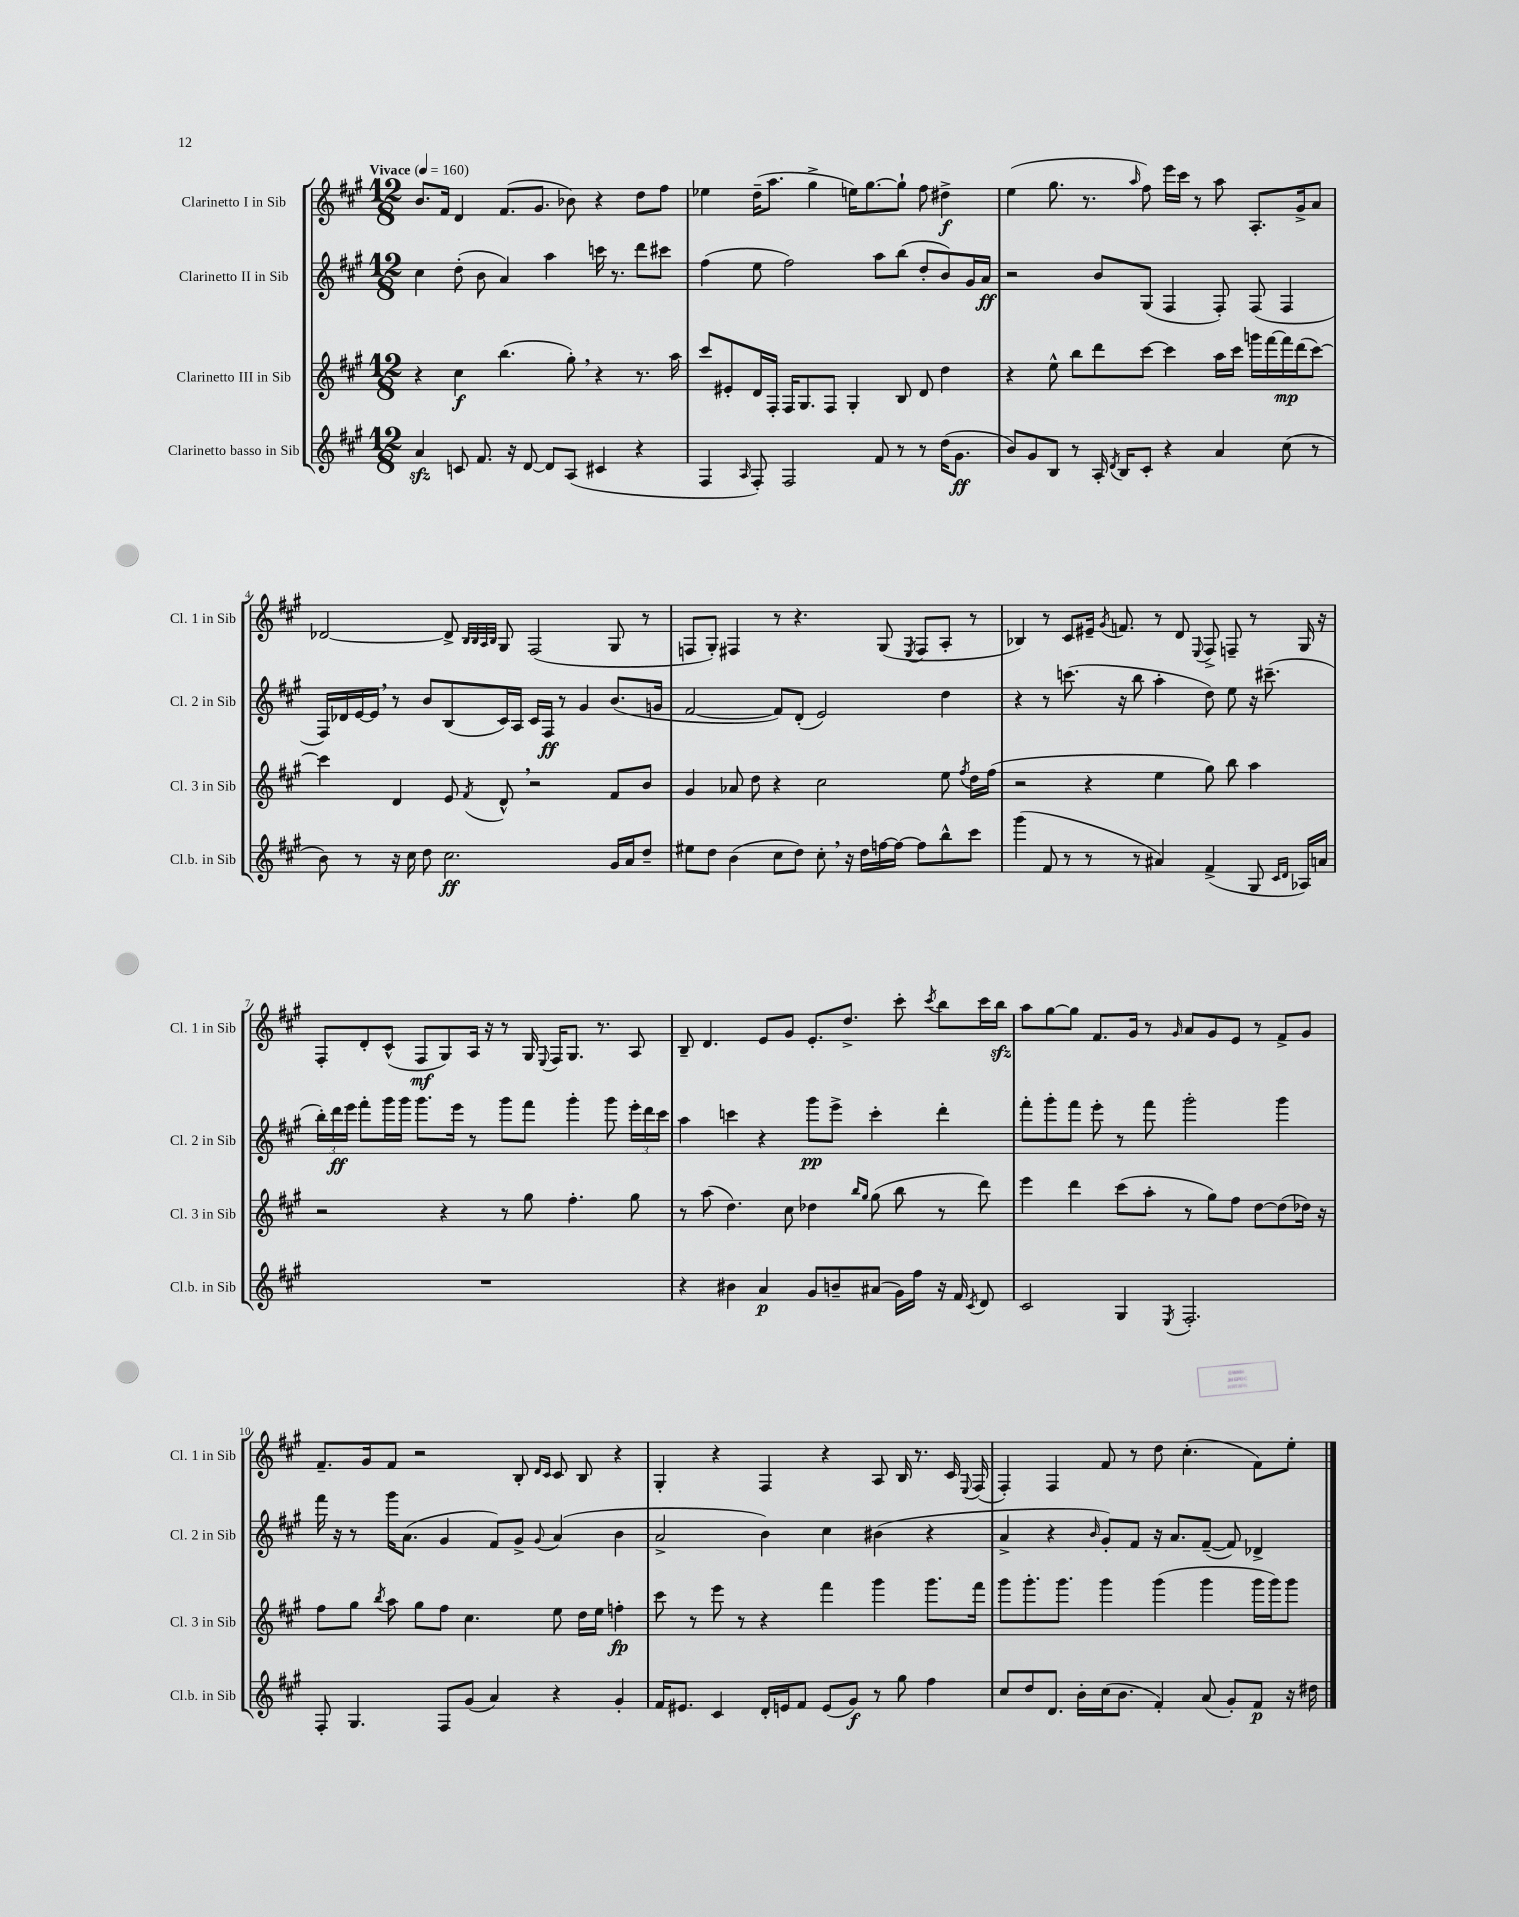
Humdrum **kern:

**kern	**dynam	**kern	**dynam	**kern	**dynam	**kern	**dynam
*part4	*part4	*part3	*part3	*part2	*part2	*part1	*part1
*staff4	*staff4	*staff3	*staff3	*staff2	*staff2	*staff1	*staff1
*I"Clarinetto basso in Sib	*	*I"Clarinetto III in Sib	*	*I"Clarinetto II in Sib	*	*I"Clarinetto I in Sib	*
*I'Cl.b. in Sib	*	*I'Cl. 3 in Sib	*	*I'Cl. 2 in Sib	*	*I'Cl. 1 in Sib	*
*clefG2	*	*clefG2	*	*clefG2	*	*clefG2	*
*k[f#c#g#]	*	*k[f#c#g#]	*	*k[f#c#g#]	*	*k[f#c#g#]	*
*M12/8	*	*M12/8	*	*M12/8	*	*M12/8	*
*MM160	*	*MM160	*	*MM160	*	*MM160	*
=1	=1	=1	=1	=1	=1	=1	=1
!	!	!	!	!	!	!LO:TX:a:B:t=Vivace	!
4azz/	.	4r	.	4cc#\	.	8.b/L	.
.	.	.	.	.	.	16f#/Jk	.
8cn/	.	4cc#\	f	(8dd'\	.	4d/	.
8.f#/	.	.	.	8b\	.	.	.
.	.	(4.bb\	.	4a/)	.	(8.f#/L	.
16r	.	.	.	.	.	.	.
[8d/	.	.	.	.	.	.	.
.	.	.	.	.	.	8.g#/J	.
8d/L]	.	.	.	4aa\	.	.	.
(8A/J	.	8gg#',\)	.	.	.	8b-X\)	.
4c#X/	.	4r	.	16cccn\	.	4r	.
.	.	.	.	8.r	.	.	.
4r	.	8.r	.	8ddd\L	.	8dd\L	.
.	.	.	.	8ccc#X\J	.	8ff#\J	.
.	.	16aa\	.	.	.	.	.
=2	=2	=2	=2	=2	=2	=2	=2
4F#/	.	8ccc#/L	.	(4ff#\	.	4ee-X\	.
.	.	8e#X'/	.	.	.	.	.
16qqA/	.	.	.	.	.	.	.
8F#'/)	.	16d/L	.	8ee\	.	(16dd~\KL	.
.	.	16F#'/JJ	.	.	.	8.aa\J	.
2F#/	.	16F#/KL	.	2ff#\)	.	.	.
.	.	8.G#/	.	.	.	.	.
.	.	.	.	.	.	4gg#^\	.
.	.	8F#/J	.	.	.	.	.
.	.	4G#'/	.	.	.	16een\KL)	.
.	.	.	.	.	.	[8.gg#\	.
8f#/	.	.	.	8aa\L	.	.	.
8r	.	8B/	.	(8bb\J	.	8gg#`\J]	.
8r	.	8d/	.	8dd'/L	.	8ff#\	.
(16dd\KL	.	4dd\	.	8b/)	.	4dd#X^\	f
8.g#\J	ff	.	.	.	.	.	.
.	.	.	.	16g#/L	.	.	.
.	.	.	.	16a/JJ	ff	.	.
=3	=3	=3	=3	=3	=3	=3	=3
8b/L)	.	4r	.	2r	.	(4ee\	.
8g#/	.	.	.	.	.	.	.
8B/J	.	8ee^^\	.	.	.	8.gg#\	.
8r	.	8bb\L	.	.	.	.	.
.	.	.	.	.	.	8.r	.
16A'/	.	8ddd\	.	8b/L	.	.	.
8qd/	.	.	.	.	.	.	.
16B/KL	.	.	.	.	.	.	.
.	.	.	.	.	.	16qqaa/	.
8c#'/J	.	[8ccc#\J	.	(8G#/J	.	8ff#\)	.
4r	.	4ccc#\]	.	4F#/	.	16eee\LL	.
.	.	.	.	.	.	16ccc#\JJ	.
.	.	.	.	.	.	8r	.
4a/	.	16aa\LL	.	8F#'/)	.	8aa\	.
.	.	16ccc#\JJ	.	.	.	.	.
.	.	16gggn\LL	.	(8F#/	.	8.A'/L	.
.	.	[16fff#\	.	.	.	.	.
(8cc#\	.	16fff#\]	mp	4F#/	.	.	.
.	.	(16ddd\J	.	.	.	16g#^/k	.
8r	.	[8ccc#\J)	.	.	.	8a/J	.
!!LO:LB:g=z
=4	=4	=4	=4	=4	=4	=4	=4
8b\)	.	4ccc#\]	.	16F#/LL)	.	[2d-X/	.
.	.	.	.	16d-X/	.	.	.
8r	.	.	.	[16e/	.	.	.
.	.	.	.	16e,/JJ]	.	.	.
16r	.	4d/	.	8r	.	.	.
16cc#\	.	.	.	.	.	.	.
8dd\	.	.	.	8b/L	.	.	.
2.cc#\	ff	8e/	.	(8B/	.	8d-^/]	.
.	.	.	.	.	.	32qqB/LLL	.
.	.	.	.	.	.	32qqB/	.
.	.	.	.	.	.	32qqA/	.
.	.	8qf#/	.	.	.	32qqB/JJJ	.
.	.	8d^^,/	.	16c#/L)	.	8G#/	.
.	.	.	.	16A/JJ	.	.	.
.	.	2r	.	16c#/LL	.	(2F#/	.
.	.	.	.	16F#/JJ	ff	.	.
.	.	.	.	8r	.	.	.
.	.	.	.	4g#/	.	.	.
16g#/LL	.	8f#/L	.	(8.b/L	.	8G#/	.
16a/J	.	.	.	.	.	.	.
8dd~/J	.	8b/J	.	.	.	8r	.
.	.	.	.	16gn/Jk	.	.	.
=5	=5	=5	=5	=5	=5	=5	=5
8ee#X\L	.	4g#/	.	[2f#/	.	8Fn/L	.
8dd\J	.	.	.	.	.	8G#'/J)	.
(4b\	.	8a-X/	.	.	.	4F#X/	.
.	.	8dd\	.	.	.	.	.
8cc#\L	.	4r	.	8f#/L])	.	8r	.
8dd\J)	.	.	.	(8d'/J	.	4.r	.
8cc#',\	.	2cc#\	.	2e/)	.	.	.
16r	.	.	.	.	.	.	.
16dd\LL	.	.	.	.	.	.	.
[16ffn\	.	.	.	.	.	(8G#/	.
16ff\JJ_	.	.	.	.	.	.	.
.	.	.	.	.	.	8qE/	.
8ff\L]	.	.	.	.	.	8F#/L	.
8bb^^\	.	8ee\	.	4dd\	.	8A'/J	.
.	.	8qff#/	.	.	.	.	.
8ccc#\J	.	16dd\LL	.	.	.	8r	.
.	.	(16ff#\JJ	.	.	.	.	.
=6	=6	=6	=6	=6	=6	=6	=6
(4ggg#\	.	2r	.	4r	.	4B-X/)	.
8f#/	.	.	.	8r	.	8r	.
8r	.	.	.	(8.cccn\	.	8c#/L	.
8r	.	4r	.	.	.	16e#X~/Jk	.
.	.	.	.	.	.	8qg#/	.
.	.	.	.	16r	.	8.fn/	.
8r	.	.	.	8bb\	.	.	.
4a#X/)	.	4ee\	.	4aa'\	.	8r	.
.	.	.	.	.	.	8d/	.
.	.	.	.	.	.	8qqE/	.
(4f#^/	.	8gg#\)	.	8dd\)	.	8F#^/	.
.	.	8bb\	.	8ee\	.	8Fn~/	.
8G#/	.	4aa\	.	16r	.	8r	.
.	.	.	.	(8.ccc#X~\	.	.	.
16qqc#/LL	.	.	.	.	.	.	.
16qqd/JJ	.	.	.	.	.	.	.
16A-X/LL)	.	.	.	.	.	16G#/	.
16an/JJ	.	.	.	.	.	16r	.
!!LO:LB:g=z
=7	=7	=7	=7	=7	=7	=7	=7
1.r	.	2r	.	24bb'\LL)	.	8F#'/L	.
.	.	.	.	24ddd\	ff	.	.
.	.	.	.	24eee\JJ	.	.	.
.	.	.	.	8fff#'\L	.	8d'/	.
.	.	.	.	16ggg#\L	.	(8c#^^/J	.
.	.	.	.	16ggg#\JJ	.	.	.
.	.	.	.	8.ggg#\L	.	8F#/L	mf
.	.	4r	.	.	.	8G#/)	.
.	.	.	.	16eee\Jk	.	.	.
.	.	.	.	8r	.	16A/Jk	.
.	.	.	.	.	.	16r	.
.	.	8r	.	8ggg#\L	.	8r	.
.	.	8gg#\	.	8fff#\J	.	16G#/	.
.	.	.	.	.	.	8qqE/	.
.	.	.	.	.	.	16F#/KL	.
.	.	4.ff#'\	.	4ggg#'\	.	8.G#/J	.
.	.	.	.	.	.	8.r	.
.	.	.	.	8ggg#\	.	.	.
.	.	8gg#\	.	24eee'\LL	.	8A/	.
.	.	.	.	24ddd\	.	.	.
.	.	.	.	24ccc#\JJ	.	.	.
=8	=8	=8	=8	=8	=8	=8	=8
4r	.	8r	.	4aa\	.	8B~/	.
.	.	(8aa\	.	.	.	4.d/	.
4b#X\	.	4.dd\)	.	4cccn\	.	.	.
4a/	p	.	.	4r	.	8e/L	.
.	.	8cc#\	.	.	.	8g#/J	.
8g#/L	.	4dd-X\	.	8ggg#\L	pp	8.e'/L	.
8bn~/	.	.	.	8eee^\J	.	.	.
.	.	.	.	.	.	8.dd^/J	.
.	.	16qqbb/LL	.	.	.	.	.
.	.	16qqgg#/JJ	.	.	.	.	.
(8a#X/J	.	(8gg#\	.	4ccc'\	.	.	.
16g#\LL)	.	8bb\	.	.	.	8ccc#'\	.
16ff#\JJ	.	.	.	.	.	.	.
.	.	.	.	.	.	8qccc#/	.
16r	.	8r	.	4ddd'\	.	8bb\L	.
16f#/	.	.	.	.	.	.	.
8qc#/	.	.	.	.	.	.	.
8d/	.	8ddd\)	.	.	.	16ccc#\L	.
.	.	.	.	.	.	16bbzz\JJ	.
=9	=9	=9	=9	=9	=9	=9	=9
2c#/	.	4eee\	.	8fff#'\L	.	8aa\L	.
.	.	.	.	8ggg#'\	.	[8gg#\	.
.	.	4ddd\	.	8fff#\J	.	8gg#\J]	.
.	.	.	.	8eee'\	.	8.f#/L	.
4G#/	.	(8ccc#\L	.	8r	.	.	.
.	.	.	.	.	.	16g#/Jk	.
.	.	8aa'\J	.	8fff#\	.	8r	.
8qE/	.	.	.	.	.	16qqg#/	.
2.F#'/	.	8r	.	2ggg#'\	.	8a/L	.
.	.	8gg#\L)	.	.	.	8g#/	.
.	.	8ff#\J	.	.	.	8e/J	.
.	.	[8dd\L	.	.	.	8r	.
.	.	(8dd\]	.	4ggg#\	.	8f#^/L	.
.	.	16dd-X\Jk)	.	.	.	8g#/J	.
.	.	16r	.	.	.	.	.
!!LO:LB:g=z
=10	=10	=10	=10	=10	=10	=10	=10
8F#'/	.	8ff#\L	.	16fff#\	.	8.f#~/L	.
.	.	.	.	16r	.	.	.
4.G#/	.	8gg#\J	.	8r	.	.	.
.	.	.	.	.	.	16g#/k	.
.	.	8qbb/	.	.	.	.	.
.	.	8aa\	.	16ggg#\KL	.	8f#/J	.
.	.	.	.	(8.a\J	.	.	.
.	.	8gg#\L	.	.	.	2r	.
8F#/L	.	8ff#\J	.	4g#/	.	.	.
(8g#/J	.	4.cc#\	.	.	.	.	.
4a/)	.	.	.	8f#/L)	.	.	.
.	.	.	.	8g#^/J	.	8B'/	.
.	.	.	.	.	.	16qqd/LL	.
.	.	.	.	8qqg#/	.	16qqc#/JJ	.
4r	.	8ee\	.	(4a/	.	8c#/	.
.	.	16dd\LL	.	.	.	8B/	.
.	.	16ee\JJ	.	.	.	.	.
4g#'/	.	4ffn'\	fp	4b\	.	4r	.
=11	=11	=11	=11	=11	=11	=11	=11
16f#/KL	.	8ccc#\	.	2a^/	.	4G#'/	.
8.e#X/J	.	.	.	.	.	.	.
.	.	8r	.	.	.	.	.
4c#/	.	8eee\	.	.	.	4r	.
.	.	8r	.	.	.	.	.
16d'/LL	.	4r	.	4b\)	.	4F#/	.
16en/J	.	.	.	.	.	.	.
8f#/J	.	.	.	.	.	.	.
(8e/L	.	4fff#\	.	4cc#\	.	4r	.
8g#/J)	f	.	.	.	.	.	.
8r	.	4ggg#\	.	(4b#X\	.	8A/	.
8gg#\	.	.	.	.	.	16B/	.
.	.	.	.	.	.	8.r	.
4ff#\	.	8.ggg#\L	.	4r	.	.	.
.	.	.	.	.	.	16c#/	.
.	.	.	.	.	.	8qqE/	.
.	.	16fff#\Jk	.	.	.	(16F#/	.
=12	=12	=12	=12	=12	=12	=12	=12
8cc#/L	.	8ggg#\L	.	4a^/	.	4F#'/)	.
8dd/	.	8.ggg#'\	.	.	.	.	.
8.d/J	.	.	.	4r	.	4F#/	.
.	.	8.ggg#\J	.	.	.	.	.
16b'\LL	.	.	.	.	.	.	.
.	.	.	.	16qqb/	.	.	.
(16cc#\J	.	4ggg#\	.	8g#'/L)	.	8f#/	.
8.b\J	.	.	.	.	.	.	.
.	.	.	.	8f#/J	.	8r	.
4f#'/)	.	(4ggg#\	.	16r	.	8dd\	.
.	.	.	.	8.a/L	.	.	.
.	.	.	.	.	.	(4.cc#'\	.
(8a/	.	4ggg#\	.	([8f#~/J	.	.	.
8g#'/L)	.	.	.	8f#/])	.	.	.
8f#/J	p	16ggg#\LL	.	4d-X^/	.	8f#\L)	.
.	.	16ggg#\J)	.	.	.	.	.
16r	.	8ggg#\J	.	.	.	8ee'\J	.
16dd#X\	.	.	.	.	.	.	.
==	==	==	==	==	==	==	==
*-	*-	*-	*-	*-	*-	*-	*-
